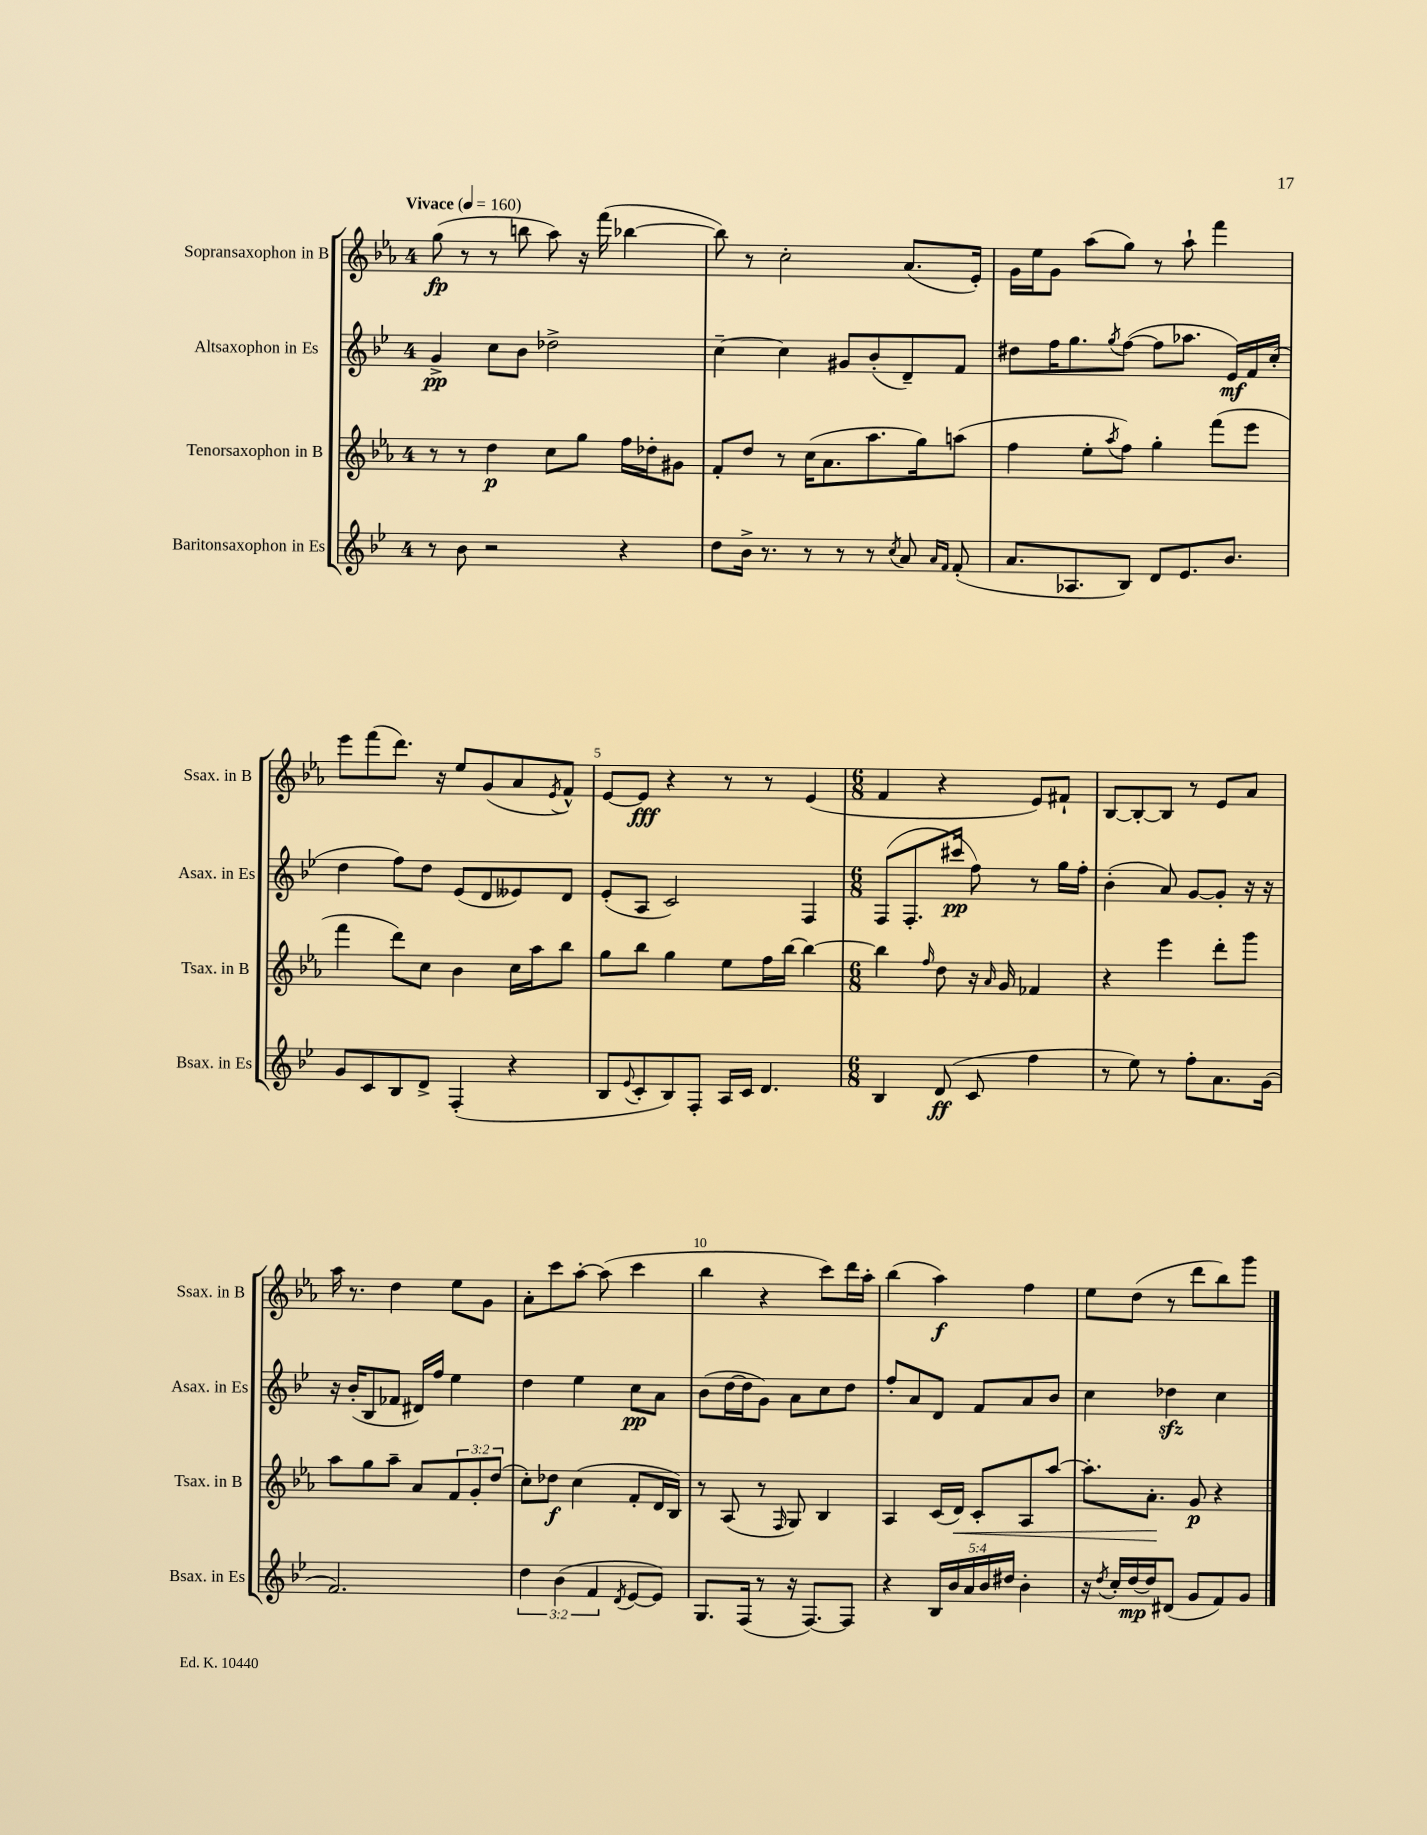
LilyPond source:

<<
\new StaffGroup <<
\new Staff = "s0" \with { instrumentName = "Sopransaxophon in B" shortInstrumentName = "Ssax. in B" } {
    \clef treble \key ees \major \once \override Staff.TimeSignature.style = #'single-digit \time 4/4 \tempo "Vivace" 4 = 160
    g''8\fp( r8 r8 b''8 aes''8) r16 f'''16( bes''4~ |
    bes''8) r8 c''2-. aes'8.( ees'16-.) |
    g'16 ees''16 g'8 aes''8( g''8) r8 aes''8-! f'''4 |
    ees'''8 f'''8( d'''8.) r16 ees''8 g'8( aes'8 \acciaccatura { ees'8 } f'8-^) |
    ees'8~ ees'8\fff r4 r8 r8 ees'4( |
    \numericTimeSignature \time 6/8 f'4 r4 ees'8) fis'8-! |
    bes8~ bes8~-. bes8 r8 ees'8 aes'8 |
    aes''16 r8. d''4 ees''8 g'8 |
    aes'8-. c'''8 aes''8~-. aes''8( c'''4 |
    bes''4 r4 c'''8) d'''16 aes''16-. |
    bes''4( aes''4\f) f''4 |
    ees''8 d''8( r8 d'''8 bes''8) g'''8 \bar "|." |
}
\new Staff = "s1" \with { instrumentName = "Altsaxophon in Es" shortInstrumentName = "Asax. in Es" } {
    \clef treble \key bes \major \once \override Staff.TimeSignature.style = #'single-digit \time 4/4
    g'4->\pp c''8 bes'8 des''2-> |
    c''4~-- c''4 gis'8 bes'8-.( d'8--) f'8 |
    dis''8 f''16 g''8. \acciaccatura { g''8 } f''8~( f''8 aes''8. ees'16\mf) f'16 c''16-.( |
    d''4 f''8) d''8 ees'8( d'8 eeses'8) d'8 |
    ees'8-.( a8 c'2) f4 |
    \numericTimeSignature \time 6/8 f8( f8.-. cis'''16\pp f''8) r8 g''16 f''16-. |
    bes'4-.( a'8) g'8~ g'8-. r16 r16 |
    r16 bes'16-.( bes8 fes'8 dis'16) f''16 ees''4 |
    d''4 ees''4 c''8\pp a'8 |
    bes'8( d''16~ d''16 g'8) a'8 c''8 d''8 |
    f''8-. a'8 d'8 f'8 a'8 bes'8 |
    c''4 des''4\sfz c''4 \bar "|." |
}
\new Staff = "s2" \with { instrumentName = "Tenorsaxophon in B" shortInstrumentName = "Tsax. in B" } {
    \clef treble \key ees \major \once \override Staff.TimeSignature.style = #'single-digit \time 4/4 \override Staff.TupletNumber.text = #tuplet-number::calc-fraction-text
    r8 r8 d''4\p c''8 g''8 f''16 des''16-. gis'8 |
    f'8-. d''8 r8 c''16( aes'8. aes''8. g''16) a''8( |
    f''4 ees''8-. \acciaccatura { aes''8 } f''8) g''4-. f'''8( ees'''8 |
    f'''4 d'''8) c''8 bes'4 c''16 aes''16 bes''8 |
    g''8 bes''8 g''4 ees''8 f''16 bes''16~ bes''4~ |
    \numericTimeSignature \time 6/8 bes''4 \grace { f''16 } d''8 r16 \grace { aes'16 } g'16 fes'4 |
    r4 ees'''4 d'''8-. g'''8 |
    aes''8 g''8 aes''8-- aes'8 \tuplet 3/2 { f'8 g'8-. d''8( } |
    c''8-.) des''8\f c''4( f'8-. d'16 bes16) |
    r8 aes8( r8 \grace { f16 } g8) bes4 |
    aes4 c'16( d'16\<) c'8-. aes8 aes''8~ |
    aes''8.-. aes'8.-.\! g'8\p r4 \bar "|." |
}
\new Staff = "s3" \with { instrumentName = "Baritonsaxophon in Es" shortInstrumentName = "Bsax. in Es" } {
    \clef treble \key bes \major \once \override Staff.TimeSignature.style = #'single-digit \time 4/4 \override Staff.TupletNumber.text = #tuplet-number::calc-fraction-text
    r8 bes'8 r2 r4 |
    d''8 bes'16-> r8. r8 r8 r8 \acciaccatura { c''8 } a'8 \grace { a'16 f'16 } f'8-.( |
    a'8. aes8. bes8) d'8 ees'8. bes'8. |
    g'8 c'8 bes8 d'8-> f4-.( r4 |
    bes8 \appoggiatura { ees'8 } c'8-. bes8) f8-. a16 c'16 d'4. |
    \numericTimeSignature \time 6/8 bes4 d'8\ff( c'8 f''4 |
    r8 ees''8) r8 f''8-. a'8. g'16( |
    f'2.) |
    \tuplet 3/2 { d''4 bes'4( f'4 } \acciaccatura { d'8 } ees'8~ ees'8) |
    g8. f16( r8 r16 f8.~) f8 |
    r4 \tuplet 5/4 { bes16 bes'16 a'16 bes'16 dis''16 } bes'4-. |
    r16 \acciaccatura { d''8 } c''16-. d''16~\mp d''16 dis'8( g'8 f'8) g'8 \bar "|." |
}
>>
>>
\layout { \context { \Score \override BarNumber.break-visibility = ##(#f #t #t) barNumberVisibility = #(every-nth-bar-number-visible 5) } }
